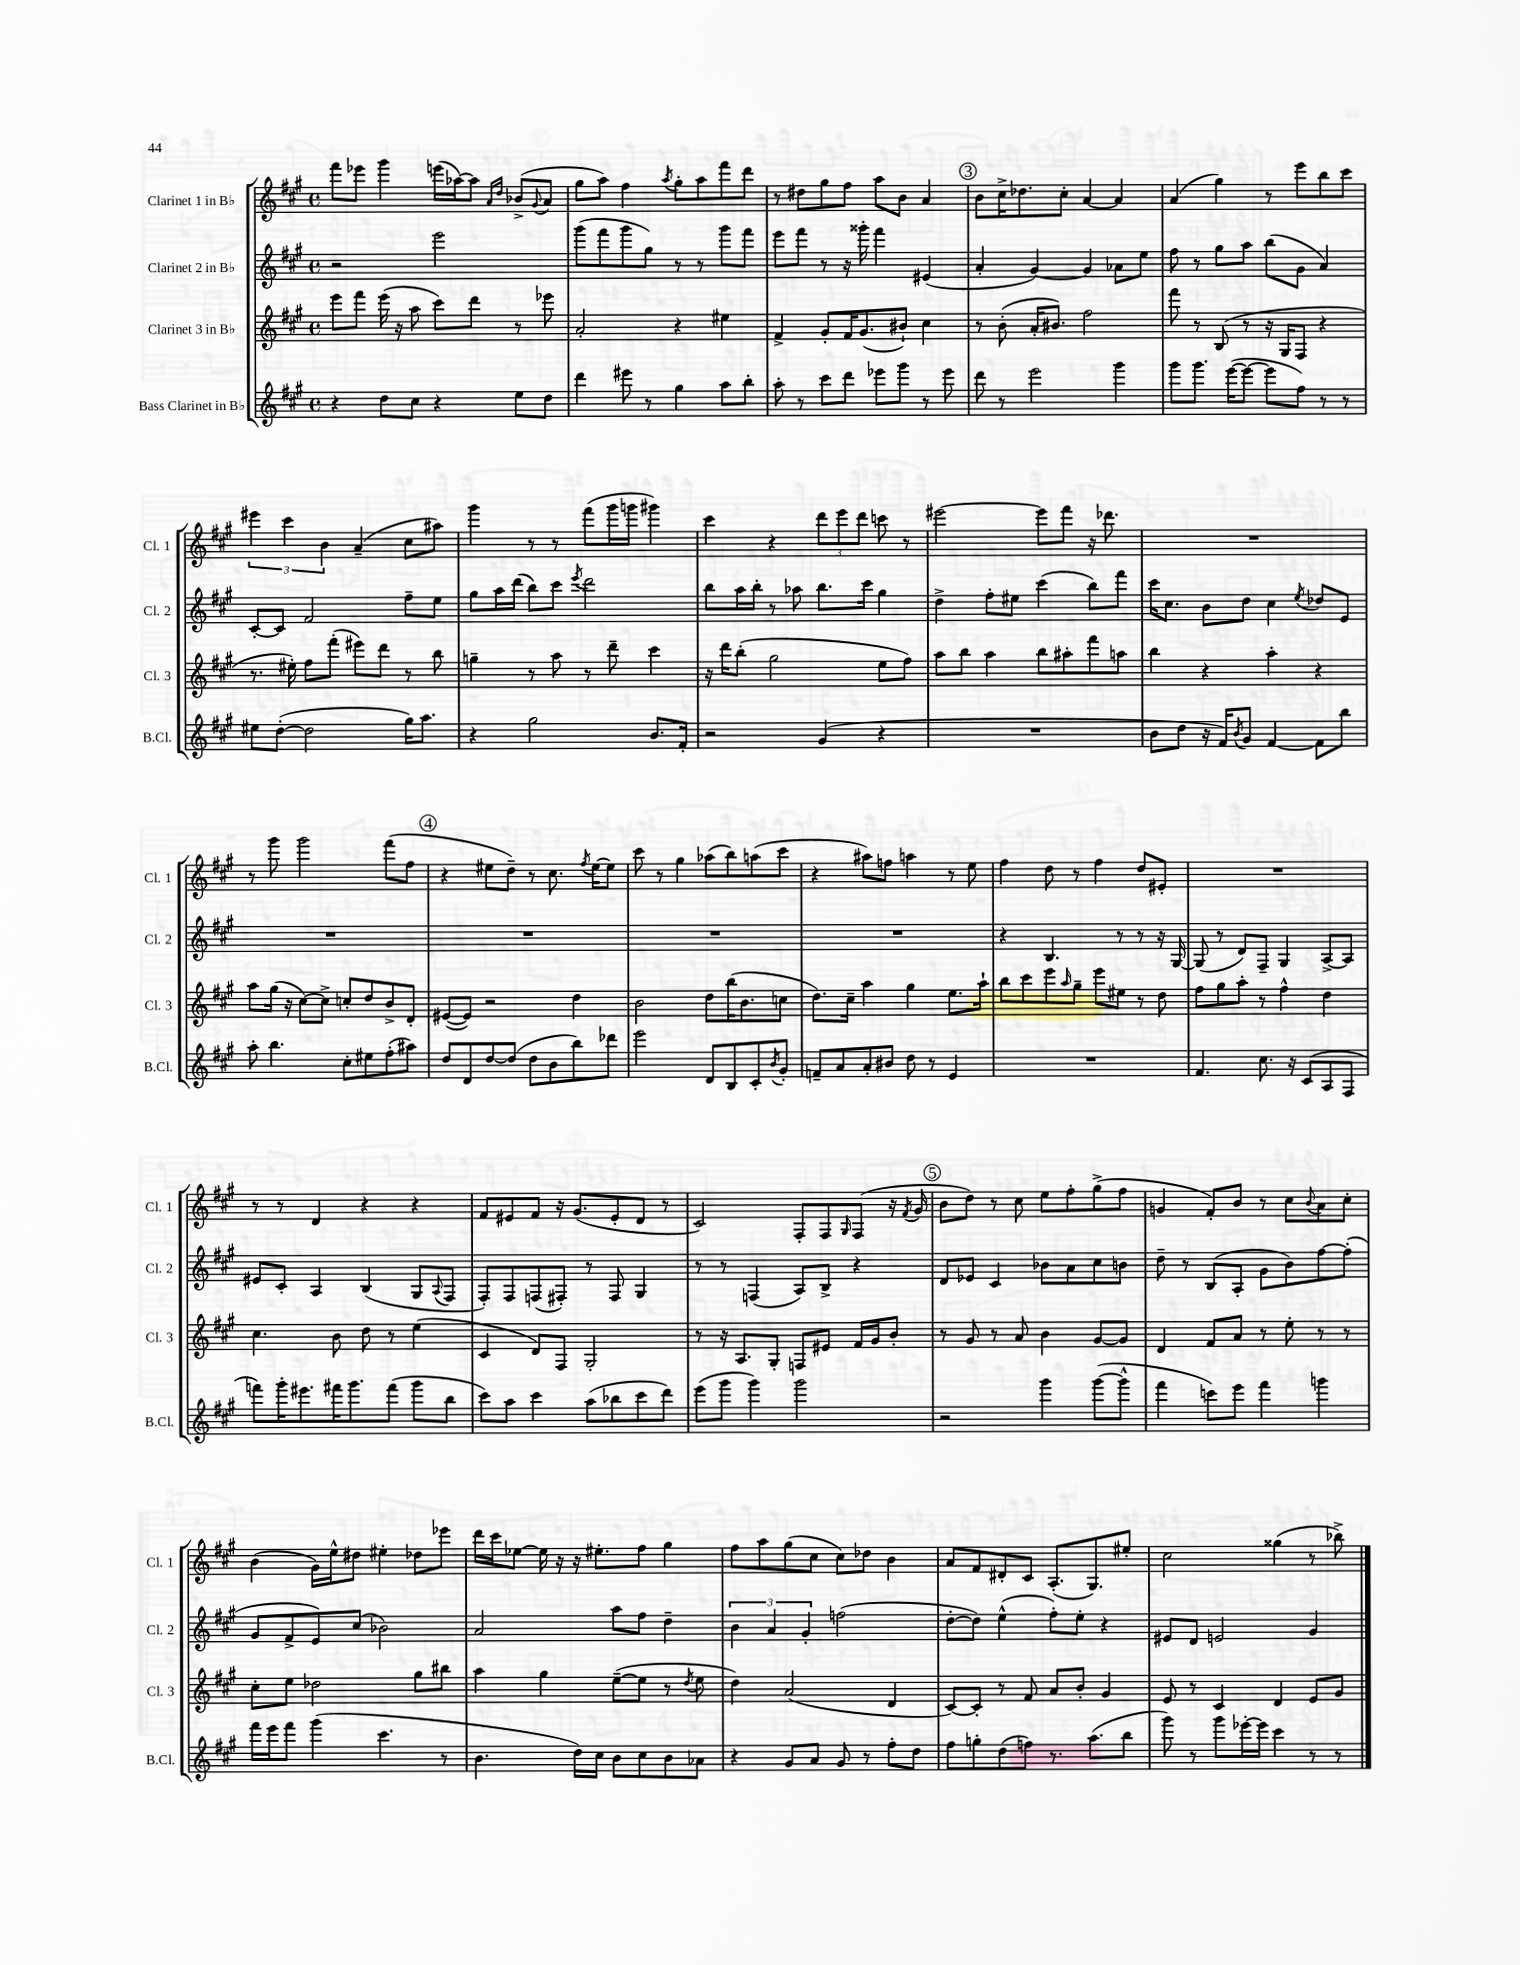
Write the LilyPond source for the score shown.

<<
\new StaffGroup <<
\new Staff = "s0" \with { instrumentName = "Clarinet 1 in Bb" shortInstrumentName = "Cl. 1" } {
    \clef treble \key a \major \defaultTimeSignature \time 4/4
    fis'''8 ees'''8 gis'''4 e'''16( aes''16~) aes''8 \grace { a'16 d''16 } bes'8->( \appoggiatura { gis'8 } a'8 |
    gis''8 a''8) fis''4 \acciaccatura { a''8 } gis''8-. a''8 fis'''8 d'''8 |
    r8 dis''8 gis''8 fis''8 a''8 b'8 a'4 |
    \mark \markup { \circle "3" } b'8 cis''16-> des''8. cis''8-. a'4~ a'4 |
    a'4( gis''4) r8 e'''8 b''8 cis'''8 |
    \tuplet 3/2 { eis'''4 cis'''4 b'4 } a'4--( cis''8 ais''8) |
    gis'''4 r8 r8 fis'''8( gis'''16 g'''16 gis'''4) |
    cis'''4 r4 \tuplet 3/2 { d'''8 e'''8 d'''8 } c'''8 r8 |
    eis'''2~ eis'''8 fis'''8 r16 des'''8. |
    R1 |
    r8 gis'''8 gis'''2 fis'''8( fis''8 |
    \mark \markup { \circle "4" } r4 eis''8 d''8--) r8 cis''8. \acciaccatura { fis''8 } eis''16~ eis''8 |
    cis'''8 r8 gis''4 aes''8( b''8) a''8( cis'''8 |
    r4 ais''8) f''8 a''4 r8 e''8 |
    fis''4 d''8 r8 fis''4 d''8 eis'8-. |
    R1 |
    r8 r8 d'4 r4 r4 |
    fis'8 eis'8 fis'8 r16 gis'8.( eis'8-. d'8 r8 |
    cis'2) fis8-. fis8 \grace { gis16 } fis8( r16 \acciaccatura { fis'8 } gis'16 |
    \mark \markup { \circle "5" } b'8 d''8) r8 cis''8 e''8 fis''8-. gis''8->( fis''8 |
    g'4 fis'8-.) b'8 r8 cis''8 \appoggiatura { b'8 } a'8 cis''8-. |
    b'4( gis'16) e''16-^ dis''8 eis''4-. des''8 ees'''8 |
    d'''16 cis'''16 ees''8~ ees''16 r16 r16 eis''8.-. fis''8 gis''4 |
    fis''8 a''8 gis''8( cis''8 cis''8) des''8 b'4 |
    a'8 fis'8 dis'8-. cis'8 a8.-.( gis8.) eis''8-. |
    cis''2 gisis''4( r8 bes''8->) \bar "|." |
}
\new Staff = "s1" \with { instrumentName = "Clarinet 2 in Bb" shortInstrumentName = "Cl. 2" } {
    \clef treble \key a \major \defaultTimeSignature \time 4/4
    r2 e'''2 |
    gis'''8( fis'''8 gis'''8 gis''8) r8 r8 gis'''8 fis'''8 |
    e'''8 fis'''8 r8 r16 gisis'''16-. fis'''4 eis'4( |
    \mark \markup { \circle "3" } a'4-. gis'4~) gis'4 aes'8 e''8 |
    fis''8 r8 gis''8 a''8 b''8( gis'8 a'4) |
    cis'8~-. cis'8 fis'2 fis''8-- e''8 |
    gis''8 a''16 d'''16( b''8) cis'''8 \acciaccatura { e'''8 } d'''2 |
    b''8 a''16 b''16-. r8 aes''8 b''8. cis'''16 gis''4 |
    d''4-> fis''8-. eis''8 cis'''4( b''8) fis'''8 |
    cis'''16 cis''8. b'8 d''8 cis''4 \acciaccatura { e''8 } des''8 e'8 |
    R1 |
    \mark \markup { \circle "4" } R1 |
    R1 |
    R1 |
    r4 b4. r8 r8 r16 gis16~ |
    gis8( r8 d'8) fis8-- gis4 a8~-> a8 |
    eis'8 cis'8-. a4 b4( gis8 \appoggiatura { a8 } fis8 |
    fis8-.) fis8 f8( fis8-.) r8 fis8 gis4 |
    r8 r8 f4( a8) b8-> r4 |
    \mark \markup { \circle "5" } d'8 ees'8 cis'4 bes'8 a'8 cis''8 b'8 |
    d''8-- r8 b8( a8-. gis'8 b'8) fis''8~ fis''8-.( |
    gis'8 fis'8-> e'8) cis''8( bes'2) |
    a'2 a''8 fis''8 d''4-- |
    \tuplet 3/2 { b'4 a'4 gis'4-. } f''2( |
    d''8~-. d''8) e''4-^( fis''8-.) e''8-. r4 |
    eis'8 d'8 e'2 gis'4 \bar "|." |
}
\new Staff = "s2" \with { instrumentName = "Clarinet 3 in Bb" shortInstrumentName = "Cl. 3" } {
    \clef treble \key a \major \defaultTimeSignature \time 4/4
    e'''8 fis'''8 e'''16( r16 a''8 cis'''8) d'''8 r8 ees'''8 |
    a'2-. r4 eis''4 |
    fis'4-> gis'8-. fis'16 gis'8.( bis'8-!) cis''4 |
    \mark \markup { \circle "3" } r8 b'8-.( a'16-. bis'8.) fis''2 |
    fis'''8 r8 b8( r8 r16 gis16 fis8 r4 |
    r8. eis''16-.) fis''8 fis'''8-.( eis'''8) d'''8 r8 b''8 |
    g''4-- r8 a''8 r8 d'''8-- cis'''4 |
    r16 d'''16 b''8-.( gis''2 e''8 fis''8) |
    a''8 b''8 a''4 b''8 ais''8-. fis'''8 a''8 |
    b''4 r4 a''4-. r4 |
    a''8 gis''16( r16 cis''8~) cis''8-> c''8-. d''8 b'8-> d'8-. |
    \mark \markup { \circle "4" } eis'8~( eis'8) r2 d''4 |
    b'2 d''8 b''16( b'8. c''8 |
    d''8.) cis''16-- a''4 gis''4 e''8. a''16-! |
    b''8 cis'''8 e'''8 \grace { a''16 } gis''8-- e'''8 eis''8 r8 d''8 |
    fis''8 gis''8 a''8-. r8 fis''4-^ d''4 |
    cis''4. b'8 d''8 r8 e''4( |
    cis'4 d'8) fis8 gis2-. |
    r8 r16 a8. gis8-. f8 eis'8 fis'16 gis'16 b'8-. |
    \mark \markup { \circle "5" } r8 gis'8 r8 a'8 b'4 gis'8~ gis'8 |
    d'4 fis'8 a'8 r8 e''8-. r8 r8 |
    cis''8-. e''8 des''2 gis''8 bis''8 |
    a''4 gis''4 e''8~--( e''8 r8 \acciaccatura { d''8 } e''8 |
    d''4) a'2( d'4 |
    cis'8~) cis'8-. r8 fis'8 a'8 b'8-. gis'4 |
    e'8 r8 cis'4 d'4 e'8 gis'8 \bar "|." |
}
\new Staff = "s3" \with { instrumentName = "Bass Clarinet in Bb" shortInstrumentName = "B.Cl." } {
    \clef treble \key a \major \defaultTimeSignature \time 4/4
    r4 d''8 cis''8 r4 e''8 d''8 |
    d'''4 eis'''8 r8 gis''4 a''8 b''8-. |
    a''8-. r8 cis'''8 d'''8 ees'''8 gis'''8 r8 ees'''8 |
    \mark \markup { \circle "3" } d'''8 r8 e'''2 gis'''4 |
    gis'''8 gis'''8. e'''16~( e'''8~ e'''8 fis''8) r8 r8 |
    eis''8 d''8~-.( d''2 gis''16) a''8. |
    r4 gis''2 b'8. fis'16-. |
    r2 gis'4( r4 |
    R1 |
    b'8 d''8 r16 fis'16) \acciaccatura { b'8 } gis'8 fis'4~ fis'8 b''8 |
    a''8-. b''4. cis''8-. eis''8 fis''8-.( ais''8) |
    \mark \markup { \circle "4" } d''8 d'8 d''8~ d''8( d''8 b'8 b''8) des'''8 |
    e'''2 d'8 b8 cis'8-. \acciaccatura { b'8 } gis'8-. |
    f'8-- a'8 a'8-. bis'8 d''8 r8 e'4 |
    R1 |
    fis'4. cis''8. r16 cis'8( a8 fis8 |
    f'''8) gis'''16-. eis'''8. fis'''16 gis'''8. fis'''8( gis'''8 b''8 |
    cis'''8) a''8 cis'''4 a''8( bes''8 cis'''8 d'''8) |
    e'''8( gis'''8 gis'''4) gis'''2 |
    \mark \markup { \circle "5" } r2 gis'''4 gis'''8~( gis'''8-^ |
    fis'''4 c'''8) e'''8 fis'''4 g'''4 |
    fis'''16 e'''16 fis'''8 gis'''4( cis'''4. r8 |
    b'4. d''16) cis''16 b'8 cis''8 b'8 aes'8 |
    r4 gis'8 a'8 gis'8 r8 fis''8-. d''8 |
    fis''8 g''8-. d''8( f''8) r8. a''8.( b''8 |
    gis'''8) r8 gis'''8 ees'''16~-. ees'''16 cis'''4 r8 r8 \bar "|." |
}
>>
>>
\layout { \context { \Score \remove "Bar_number_engraver" } }
